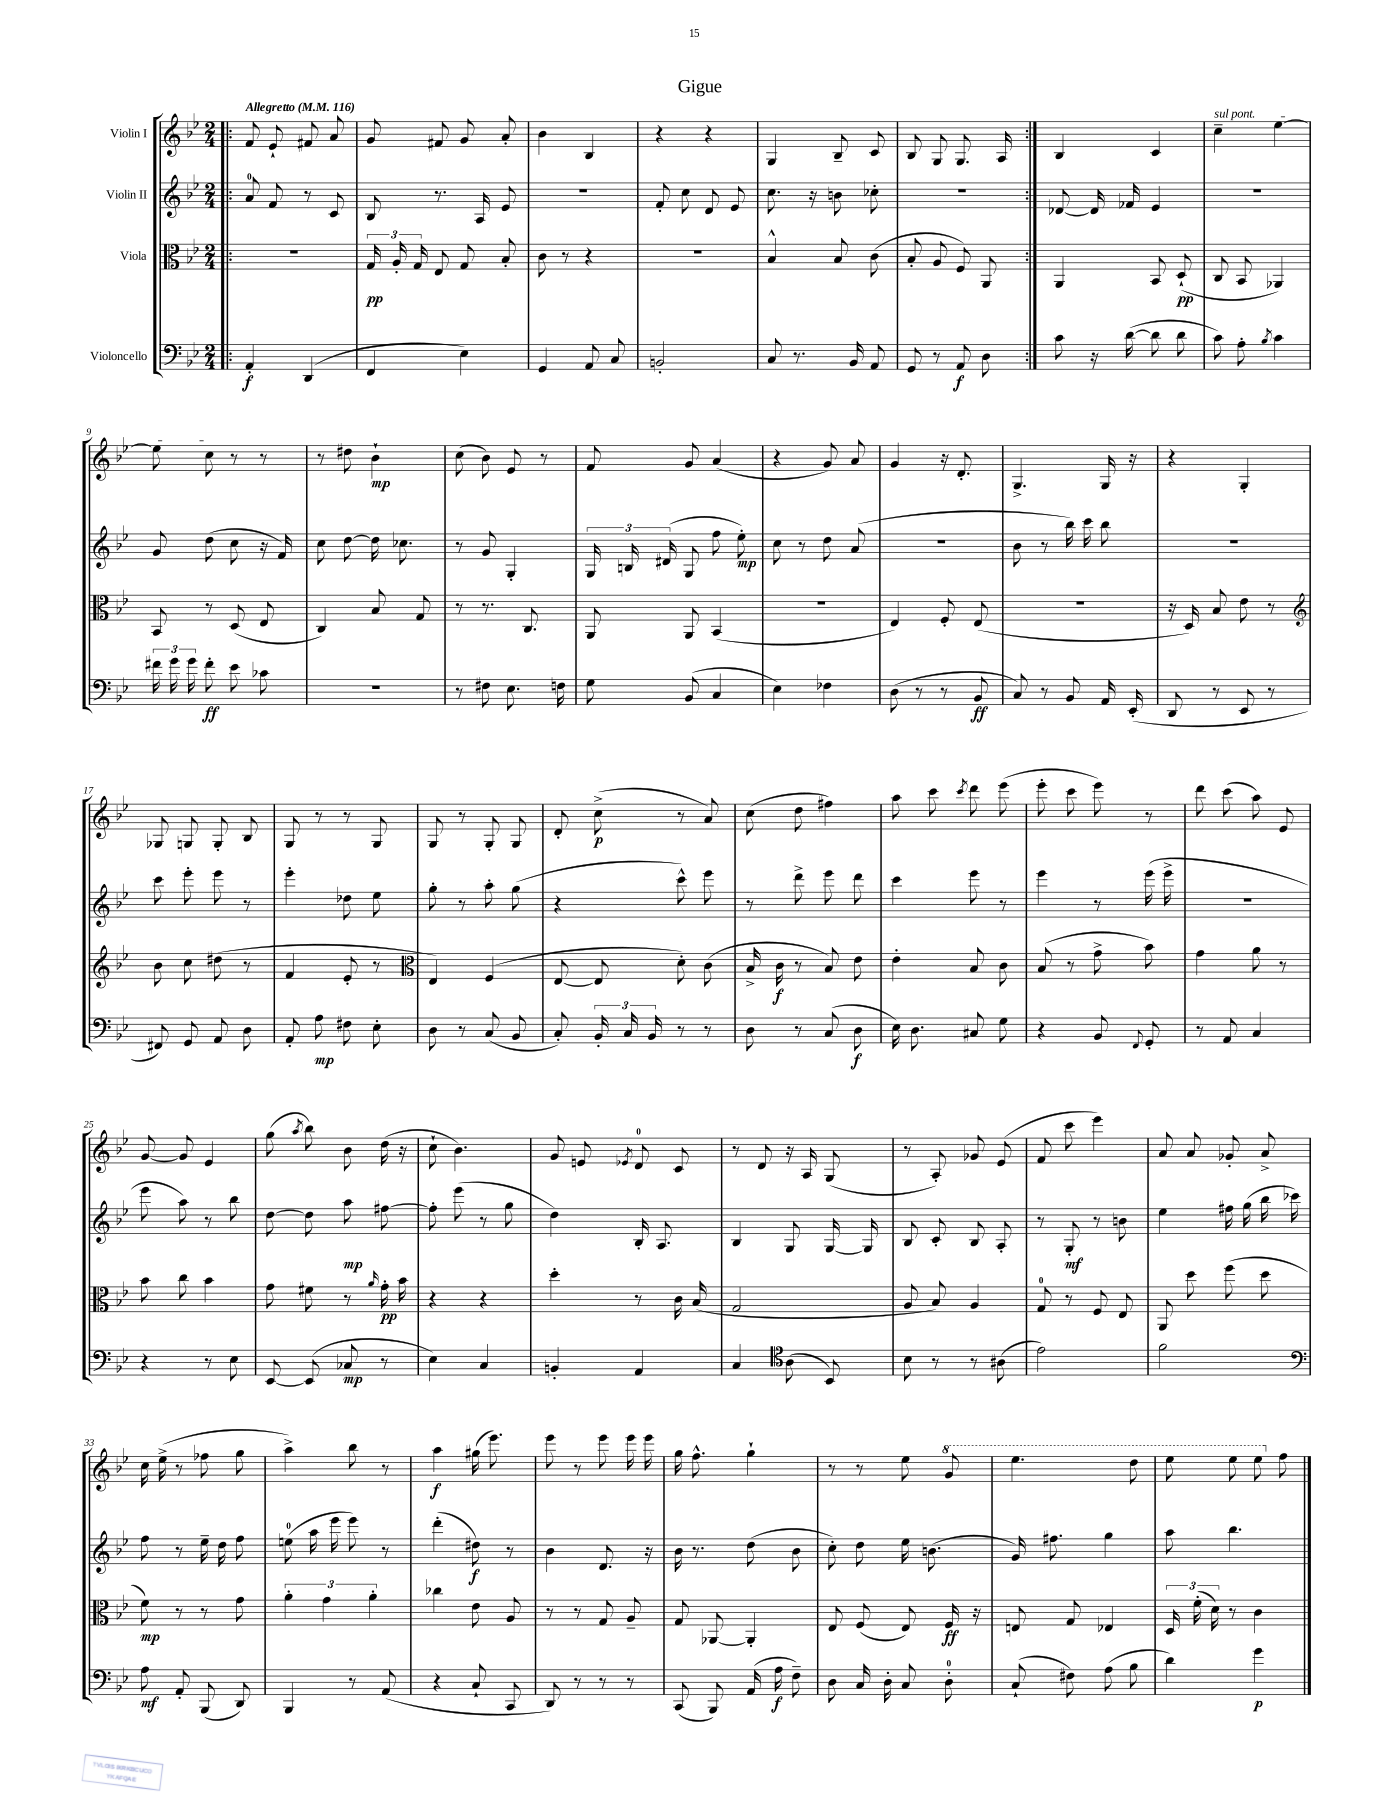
\header { title = "Gigue" }
<<
\new StaffGroup <<
\new Staff = "s0" \with { instrumentName = "Violin I" } {
    \clef treble \key bes \major \numericTimeSignature \time 2/4 \tempo "Allegretto" 4 = 116
    \autoBeamOff \repeat volta 2 { \bar ".|:" f'8 ees'8-! fis'8 a'8 |
    g'8 fis'8 g'8 a'8-. |
    bes'4 bes4 |
    r4 r4 |
    g4 bes8-- c'8 |
    bes8 g8 g8. a16 | }
    bes4 c'4 |
    \once \override TextSpanner.bound-details.left.text = \markup { \italic "sul pont." } c''4--\startTextSpan ees''4~ |
    ees''8 c''8\stopTextSpan r8 r8 |
    r8 dis''8 bes'4-!\mp |
    c''8( bes'8) ees'8 r8 |
    f'8 g'8 a'4( |
    r4 g'8) a'8 |
    g'4 r16 d'8.-. |
    g4.-> g16 r16 |
    r4 g4-. |
    ges8 g8 g8-. bes8 |
    g8 r8 r8 g8 |
    g8 r8 g8-. g8 |
    d'8-. c''8->\p( r8 a'8) |
    c''8( d''8 fis''4) |
    a''8 c'''8 \acciaccatura { c'''8 } d'''8 ees'''8( |
    ees'''8-. c'''8 ees'''8) r8 |
    d'''8 c'''8( a''8) ees'8 |
    g'8~ g'8 ees'4 |
    g''8( \acciaccatura { a''8 } bes''8) bes'8 d''16( r16 |
    c''8-! bes'4.) |
    g'8 e'8 \acciaccatura { ees'8 } d'8-0 c'8 |
    r8 d'8 r16 a16 g8( |
    r8 a8-.) ges'8 ees'8( |
    f'8 c'''8 ees'''4) |
    a'8 a'8 ges'8-. a'8-> |
    c''16 ees''16->( r8 fes''8 g''8 |
    a''4->) bes''8 r8 |
    a''4\f gis''16( ees'''8.) |
    ees'''8 r8 ees'''8 ees'''16 ees'''16 |
    g''16 f''8.-^ g''4-! |
    r8 r8 ees''8 \ottava #1 g''8 |
    ees'''4. d'''8 |
    ees'''8 ees'''8 ees'''8 \ottava #0 f''8 \bar "|." |
}
\new Staff = "s1" \with { instrumentName = "Violin II" } {
    \clef treble \key bes \major \numericTimeSignature \time 2/4
    \autoBeamOff \repeat volta 2 { \bar ".|:" a'8-0 f'8 r8 c'8 |
    bes8 r8. a16 ees'8 |
    r2 |
    f'8-. c''8 d'8 ees'8 |
    c''8. r16 b'8 ces''8-. |
    R2 | }
    des'8~ des'16 fes'16 ees'4 |
    R2 |
    g'8 d''8( c''8 r16 f'16) |
    c''8 d''8~ d''16 ces''8. |
    r8 g'8 g4-. |
    \tuplet 3/2 { g16 b16 dis'16( } g8 f''8 ees''8-.\mp) |
    c''8 r8 d''8 a'8( |
    R2 |
    bes'8 r8 bes''16) c'''16 bes''8 |
    r2 |
    c'''8 ees'''8-. ees'''8 r8 |
    ees'''4-. des''8 ees''8 |
    g''8-. r8 a''8-. g''8( |
    r4 c'''8-^) ees'''8 |
    r8 d'''8-> ees'''8 d'''8 |
    c'''4 ees'''8 r8 |
    ees'''4 r8 ees'''16( ees'''16-> |
    R2 |
    ees'''8 a''8) r8 bes''8 |
    d''8~ d''8 a''8\mp fis''8~ |
    fis''8-. ees'''8( r8 g''8 |
    d''4) bes16-. a8. |
    bes4 g8 g16~ g16 |
    bes8 c'8-. bes8 a8-. |
    r8 g8-.\mf r8 b'8 |
    ees''4 fis''16 g''16( bes''16 ces'''16) |
    f''8 r8 ees''16-- d''16 f''8 |
    e''8-0( a''16 ees'''16 ees'''8) r8 |
    d'''4-.( dis''8\f) r8 |
    bes'4 d'8. r16 |
    bes'16 r8. d''8( bes'8 |
    c''8-.) d''8 ees''16 b'8.( |
    g'16) fis''8. g''4 |
    a''8 bes''4. \bar "|." |
}
\new Staff = "s2" \with { instrumentName = "Viola" } {
    \clef alto \key bes \major \numericTimeSignature \time 2/4
    \autoBeamOff \repeat volta 2 { \bar ".|:" R2 |
    \tuplet 3/2 { g16\pp a16-. g16 } ees8 g8 bes8-. |
    c'8 r8 r4 |
    R2 |
    bes4-^ bes8 c'8( |
    bes8-. a8 f8) a,8 | }
    a,4 bes,8 d8-!\pp( |
    c8 bes,8 aes,4) |
    bes,8 r8 d8( ees8 |
    c4) bes8 g8 |
    r8 r8. c8. |
    a,8 a,8 bes,4( |
    r2 |
    ees4) f8-. ees8( |
    r2 |
    r16 d16) bes8 ees'8 r8 |
    \clef treble bes'8 c''8 dis''8( r8 |
    f'4 ees'8-. r8 |
    \clef alto ees4) f4( |
    ees8~ ees8 d'8-.) c'8( |
    bes16-> c'16\f r8 bes8) ees'8 |
    ees'4-. bes8 c'8 |
    bes8( r8 g'8-> bes'8) |
    g'4 a'8 r8 |
    bes'8 c''8 bes'4 |
    g'8 fis'8 r8 \grace { a'16 } g'16-.\pp bes'16 |
    r4 r4 |
    d''4-. r8 c'16 bes16( |
    g2 |
    a8 bes8) a4 |
    g8-0 r8 f8 ees8 |
    a,8 d''8 f''8( d''8 |
    f'8\mp) r8 r8 g'8 |
    \tuplet 3/2 { a'4-. g'4 a'4-. } |
    ces''4 ees'8 a8 |
    r8 r8 g8 a8-- |
    g8 aes,8~ aes,4-. |
    ees8 f8( ees8) f16\ff r16 |
    e8 g8 ees4 |
    \tuplet 3/2 { d16 f'16-.( d'16) } r8 c'4 \bar "|." |
}
\new Staff = "s3" \with { instrumentName = "Violoncello" } {
    \clef bass \key bes \major \numericTimeSignature \time 2/4
    \autoBeamOff \repeat volta 2 { \bar ".|:" a,4-.\f d,4( |
    f,4 ees4) |
    g,4 a,8 c8 |
    b,2-. |
    c8 r8. bes,16 a,8 |
    g,8 r8 a,8\f d8 | }
    c'8 r16 d'16~( d'8 d'8 |
    c'8) a8-. \acciaccatura { bes8 } c'4 |
    \tuplet 3/2 { fis'16 g'16 g'16 } fis'8-.\ff ees'8 ces'8 |
    R2 |
    r8 fis8 ees8. f16 |
    g8 bes,8( c4 |
    ees4) fes4 |
    d8( r8 r8 bes,8\ff |
    c8) r8 bes,8 a,16 ees,16-.( |
    d,8 r8 ees,8 r8 |
    fis,8) g,8 a,8 d8 |
    a,8-. a8\mp fis8 ees8-. |
    d8 r8 c8( bes,8 |
    c8-.) \tuplet 3/2 { bes,16-. c16 bes,16 } r8 r8 |
    d8 r8 c8( d8\f |
    ees16) d8. cis8 g8 |
    r4 bes,8 \appoggiatura { f,8 } g,8-. |
    r8 a,8 c4 |
    r4 r8 ees8 |
    ees,8~ ees,8( ces8\mp r8 |
    ees4) c4 |
    b,4-. a,4 |
    c4 \clef tenor a8( bes,8) |
    bes8 r8 r8 ais8( |
    ees'2) |
    f'2 |
    \clef bass a8\mf a,8-. bes,,8( d,8) |
    bes,,4 r8 a,8( |
    r4 c8-! c,8 |
    d,8) r8 r8 r8 |
    c,8( bes,,8) a,16( a16\f f8--) |
    d8 c16 d16-. c8 d8-0-. |
    c8-!( fis8) a8( bes8 |
    d'4) g'4\p \bar "|." |
}
>>
>>
